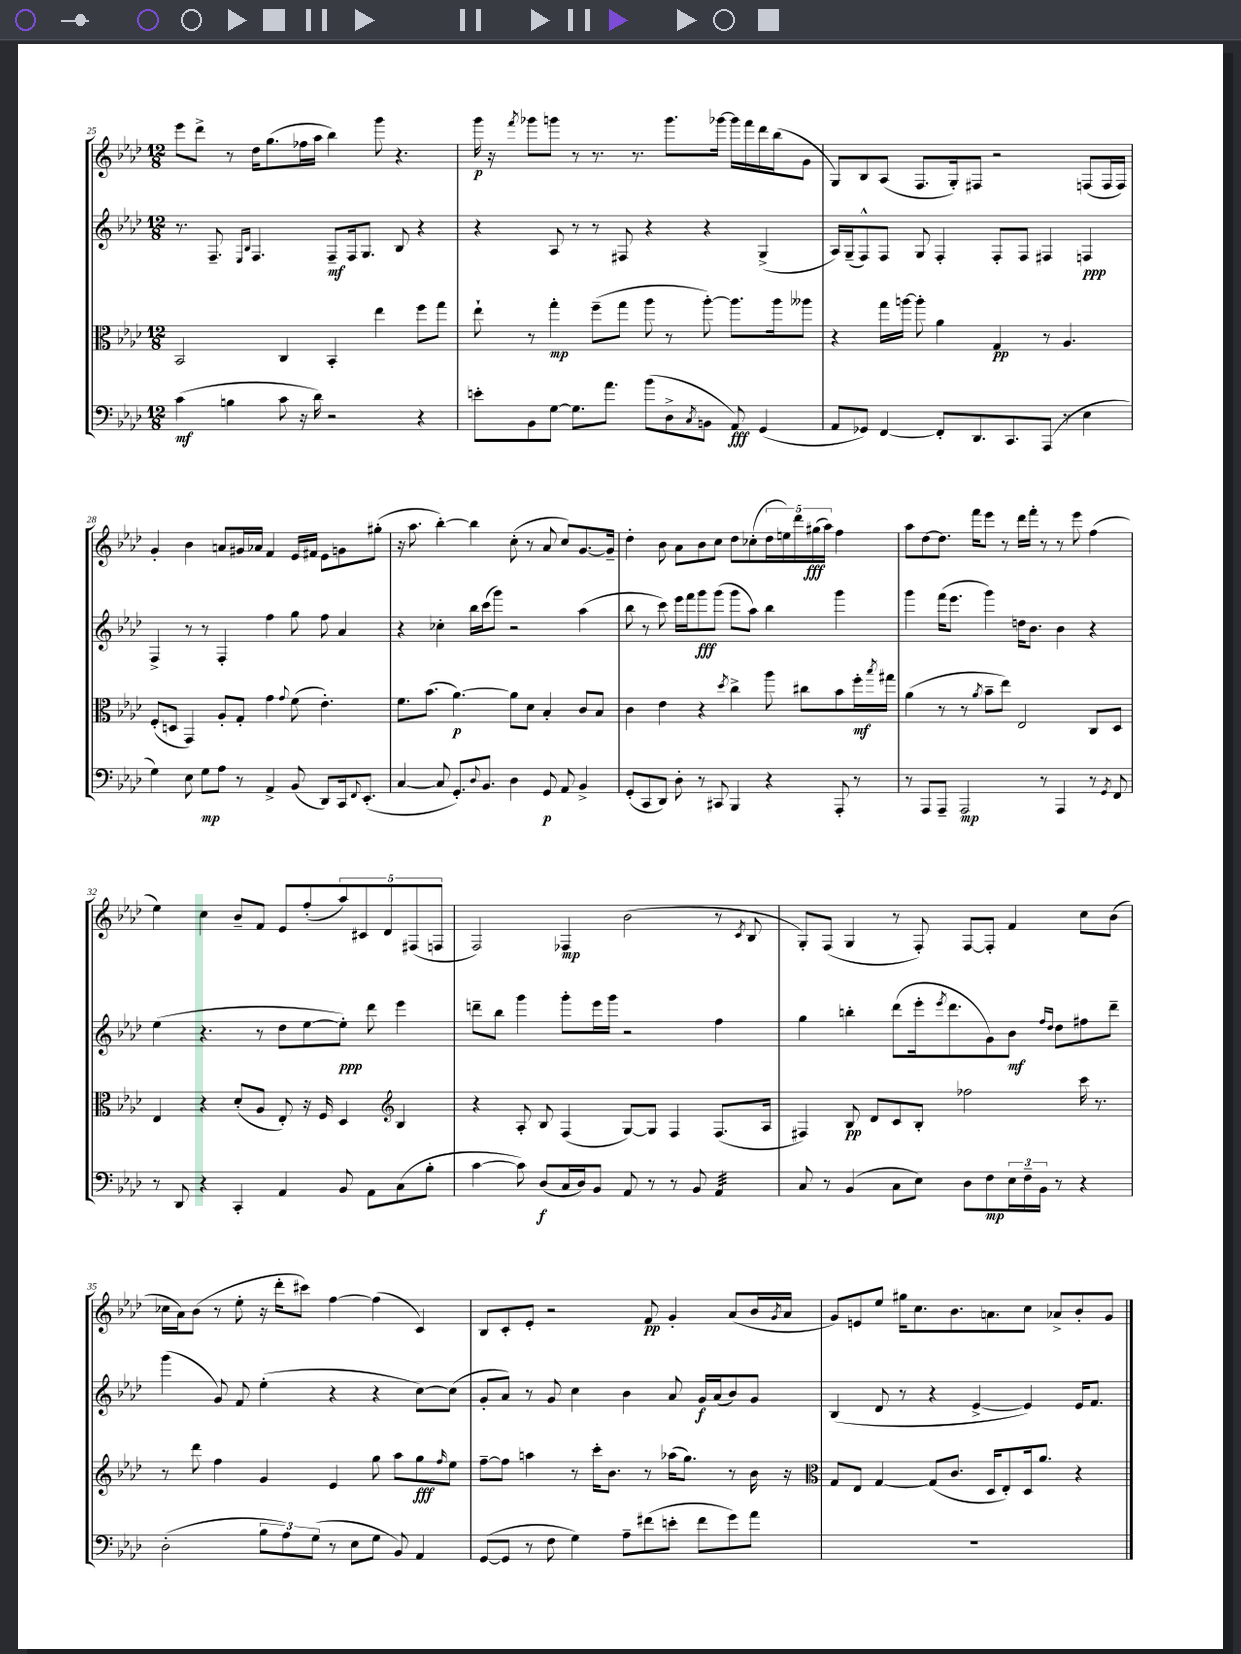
<<
\new StaffGroup <<
\new Staff = "s0" {
    \clef treble \key aes \major \numericTimeSignature \time 12/8
    ees'''8 des'''8-> r8 des''16 g''8.( fes''16 aes''16 bes''4) g'''8 r4. |
    g'''16\p r16 \acciaccatura { f'''8 } ges'''8 g'''8 r8 r8. r8. g'''8. ges'''16~ ges'''16 f'''16 des'''16 bes''16( g'8 |
    g8) bes8 aes8( f8. g16-.) fis8 r2 f8( f16 f16) |
    g'4-. bes'4 a'8 gis'16 aes'16 f'4 ees'16 fis'16 ees'8 g'8 gis''8-.( |
    r16 aes''8. bes''4~-.) bes''4 c''8-.( r8 aes'8 c''8) g'8.~ g'16-- |
    des''4-. bes'8 aes'8 bes'8 c''8 des''8 ces''8-.( \tuplet 5/4 { des''16 e''16) des'''16 gis''16\fff( aes''16) } f''4 |
    aes''8 des''8~ des''8. f'''16 ees'''8 r8 des'''16 f'''16-. r8 r8 ees'''8 f''4( |
    ees''4) c''4 bes'8-- f'8 ees'8 f''8-.( \tuplet 5/4 { aes''8) cis'8 des'8 fis8( f8 } |
    f2) fes4\mp bes'2( r8 \acciaccatura { c'8 } bes8 |
    g8-.) f8( g4 r8 f8-.) f8~ f8-. f'4 c''8 bes'8( |
    ces''16 aes'16) bes'8( r8 ees''8-. r16 des'''16-. cis'''8) f''4~ f''4( c'4) |
    bes8 c'8-. ees'8-. r2 f'8\pp g'4-. aes'8( bes'16 \acciaccatura { g'8 } aes'16 |
    g'8) e'8 ees''8 gis''16 c''8. bes'8. a'8. c''8 aes'8-> bes'8-. g'8 \bar "|." |
}
\new Staff = "s1" {
    \clef treble \key aes \major \numericTimeSignature \time 12/8
    r8. f8.-- \grace { ees16 bes16 } f4. f8--\mf f16 g8. bes8 r4 |
    r4 aes8 r8 r8 fis8 r4 r4 g4->( |
    aes16) g16--( f8-^) f8 g8 f4-. f8-. f8 fis4 f4\ppp |
    f4-> r8 r8 f4-. f''4 g''8 f''8 aes'4 |
    r4 ces''4-. bes''16 c'''16( g'''8) r2 aes''4( |
    bes''8 r8 c'''8) ees'''16 f'''16 g'''8\fff g'''8( g'''8 aes''8) bes''4 g'''4 |
    g'''4 f'''16( ees'''8. g'''4) d''16 bes'8. bes'4 r4 |
    ees''4( r4. r8 des''8 ees''8~ ees''8-.\ppp) des'''8 ees'''4 |
    d'''8-- bes''8 g'''4 g'''8-. ees'''16 g'''16 r2 f''4 |
    g''4 b''4-. des'''8( ees'''16-. \acciaccatura { ees'''8 } des'''8. g'8) bes'8\mf \grace { f''16 des''16 } des''8 fis''8 des'''8-- |
    g'''4( g'8) f'8 ees''4-.( r4 r4 c''8~) c''8( |
    g'8-. aes'8) r8 g'8 c''4 bes'4 aes'8 g'16\f aes'16( bes'8) g'8 |
    bes4( des'8 r8 r4 ees'4~-> ees'4) ees'16 f'8. \bar "|." |
}
\new Staff = "s2" {
    \clef alto \key aes \major \numericTimeSignature \time 12/8
    bes,2 c4 bes,4-. ees''4 f''8 g''8 |
    ees''8-! r8 g''4-.\mp f''8--( g''8 aes''8 r8 aes''8~-.) aes''8. aes''16 aeses''8 |
    r4 g''16 a''16~ a''8-. aes'4 g4\pp r8 aes4. |
    f8-.( d8 g,4) aes8-. g8-. g'4 \appoggiatura { g'8 } f'8( ees'4.-.) |
    f'8. bes'8.( aes'4.~\p) aes'8 des'8 bes4-. c'8 bes8 |
    c'4 ees'4 r4 \acciaccatura { des''8 } c''4-> aes''8 cis''8 bes'8 f''16-.\mf \acciaccatura { bes''8 } gis''16 |
    aes'4( r8 r8 \acciaccatura { aes'8 } bes'8-- ees''8) ees2 c8 des8 |
    ees4 r4 des'8-.( aes8 ees8-.) r16 f16 des4 \clef treble bes4 |
    r4 aes8-. bes8 f4( g8~) g8 f4 f8.( aes16 |
    fis4) bes8\pp des'8 c'8 bes8-. fes''2 c'''16 r8. |
    r8 des'''8 f''4 g'4 ees'4 g''8 aes''8 g''8\fff \grace { f''16 } ees''8 |
    f''8~-- f''8 a''4 r8 c'''16-. bes'8. r8 aes''16( g''8.) r8 bes'16 r16 |
    \clef alto g8 ees8 g4~ g8( c'8. des16 ees8-.) des16 aes'8. r4 \bar "|." |
}
\new Staff = "s3" {
    \clef bass \key aes \major \numericTimeSignature \time 12/8
    c'4\mf( b4 c'8 r16 des'16) r2 r4 |
    e'8-. bes,8 g8~ g8. aes'8. bes'8( des8-> \acciaccatura { c8 } b,8 aes,8\fff) g,4( |
    aes,8 ges,8) f,4~ f,8-. des,8. c,8. aes,,8( r8 ees4 |
    g4) ees8 g8\mp aes8 r8 aes,4-> bes,8( des,8) c,16 \appoggiatura { f,8 } ees,8.-.( |
    c4~ c8 g,8.-.) \appoggiatura { des8 } bes,8. des4 g,8\p aes,8 bes,4-> |
    g,8-.( c,8 des,8) des8-. r8 cis,8 bes,,4 r4 aes,,8-. r8 |
    r8 aes,,8 aes,,8-- aes,,2\mp r8 aes,,4 r8 \acciaccatura { g,8 } f,8 |
    r8 des,8 r4 c,4-. aes,4 bes,8 aes,8 c8( bes8-. |
    c'4~ c'8) des8\f( c16 des16) bes,8 aes,8 r8 r8 bes,8 aes,4:32 |
    c8 r8 bes,4( c8 ees8) des8 f8\mp \tuplet 3/2 { ees16 f16-- bes,16 } r8 r4 |
    des2-.( \tuplet 3/2 { bes8 aes8) g8( } r8 ees8 g8 bes,8) aes,4 |
    g,8~( g,8 r8 f8 g4) aes8-- fis'8( e'8-. fis'8 g'8) aes'8 |
    R1. \bar "|." |
}
>>
>>
\layout { \context { \Score currentBarNumber = #25 } }
